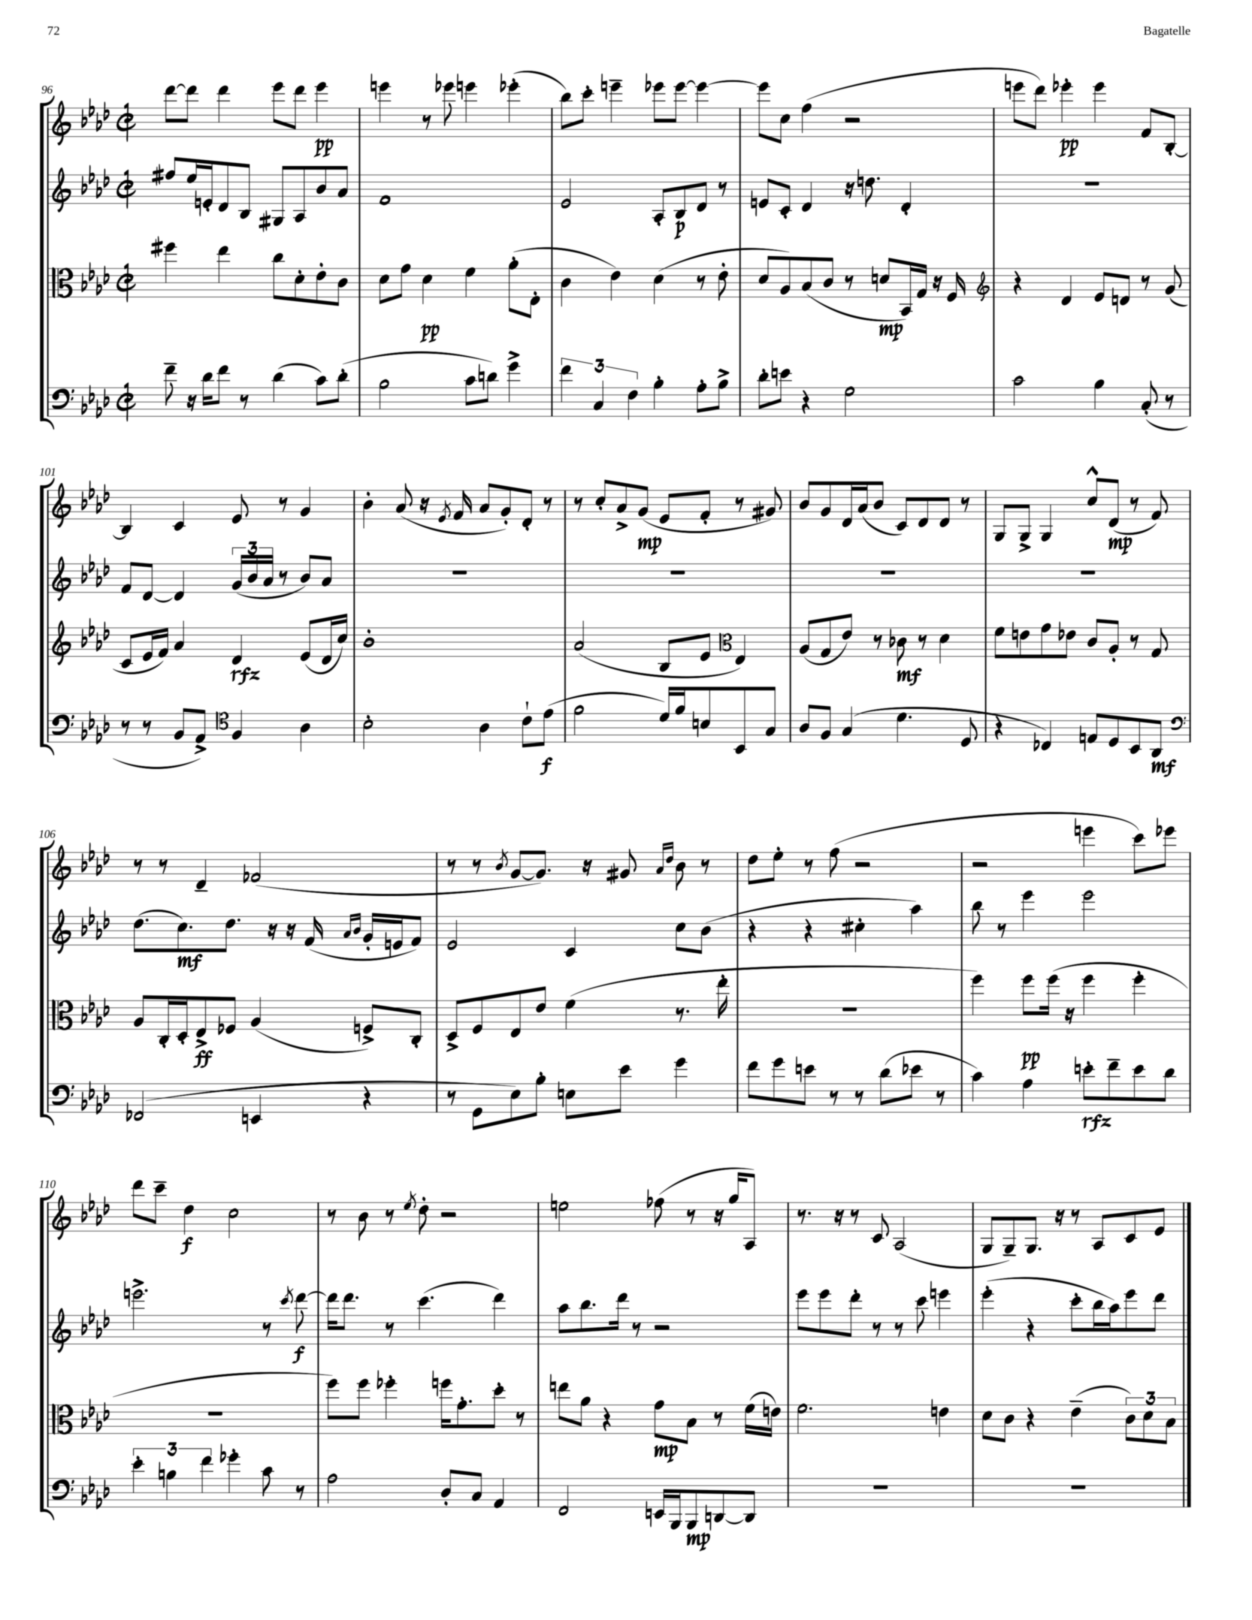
<<
\new StaffGroup <<
\new Staff = "s0" {
    \clef treble \key aes \major \defaultTimeSignature \time 2/2
    \autoBeamOff des'''8[~ des'''8] des'''4 ees'''8[ des'''8] ees'''4\pp |
    e'''4 r8 ees'''8 e'''4 ees'''4-.( |
    bes''8[) c'''8]-. e'''4-- ees'''8[ ees'''8]~ ees'''4~ |
    ees'''8[ c''8] f''4( r2 |
    e'''8[ des'''8]) ees'''4-.\pp ees'''4 f'8[ bes8]~-. |
    bes4 c'4 ees'8 r8 g'4 |
    bes'4-. aes'8( r16 \acciaccatura { ees'8 } f'16 aes'8[ g'8-.) des'8]-. r8 |
    r8 c''8[-. aes'8-> g'8]\mp( ees'8[ f'8]-. r8 gis'8) |
    bes'8[ g'8 des'16 aes'16( bes'8] c'8[) des'8 des'8] r8 |
    g8[ g8]-> g4 c''8[-^ des'8]\mp( r8 f'8) |
    r8 r8 des'4-- fes'2( |
    r8 r8 \acciaccatura { bes'8 } g'8[~ g'8.]) r16 gis'8 \grace { aes'16[ des''16] } bes'8 r8 |
    des''8[ ees''8]-. r8 f''8( r2 |
    r2 e'''4 c'''8[) ees'''8] |
    des'''8[ c'''8]-- des''4\f c''2 |
    r8 bes'8 r8 \acciaccatura { ees''8 } des''8-. r2 |
    e''2 fes''8( r8 r16 g''16[ aes8]) |
    r8. r16 r8 c'8 aes2( |
    g8[ g8--) g8.] r16 r8 aes8[ c'8 ees'8] \bar "|." |
}
\new Staff = "s1" {
    \clef treble \key aes \major \defaultTimeSignature \time 2/2
    \autoBeamOff fis''8[ ees''16 e'16-. des'8 bes8] gis8[ aes8 bes'8 aes'8] |
    f'1 |
    ees'2 aes8[-. bes8\p des'8] r8 |
    e'8[ c'8]-. des'4 r16 d''8. des'4-. |
    R1 |
    f'8[ des'8]~ des'4 \tuplet 3/2 { g'16[( bes'16 aes'16] } r8 bes'8[) aes'8] |
    R1 |
    R1 |
    R1 |
    R1 |
    des''8.[( c''8.\mf) des''8.] r16 r16 f'16( \grace { aes'16[ bes'16] } g'16[-. e'16 f'8]) |
    ees'2 c'4 c''8[ bes'8]( |
    r4 r4 cis''4-. aes''4) |
    bes''8 r8 ees'''4 ees'''2 |
    e'''2.-> r8 \acciaccatura { c'''8 } des'''8~\f |
    des'''16[ des'''8.] r8 c'''4.( des'''4) |
    aes''8[ bes''8. des'''16] r8 r2 |
    ees'''8[ ees'''8 des'''8]-. r8 r8 c'''8 e'''4 |
    ees'''4-.( r4 c'''8[-. bes''16 aes''16) ees'''8 des'''8] \bar "|." |
}
\new Staff = "s2" {
    \clef alto \key aes \major \defaultTimeSignature \time 2/2
    \autoBeamOff fis''4 ees''4 c''8[ des'8-. ees'8-. c'8] |
    des'8[ g'8] des'4\pp f'4 aes'8[-.( ees8]-. |
    c'4 ees'4) des'4( r8 ees'8-. |
    des'8[ aes8) bes8( c'8] r8 d'8[\mp bes,16) g16] r16 f16 |
    \clef treble r4 des'4 ees'8[ d'8] r8 g'8( |
    c'8[ ees'16 f'16]) aes'4 des'4\rfz ees'8[( des'16 c''16]) |
    bes'1-. |
    aes'2( bes8[ ees'8] \clef alto ees4) |
    aes8[( g8 ees'8]) r8 ces'8\mf r8 des'4 |
    f'8[ e'8 g'8 ees'8] c'8[ aes8]-. r8 g8 |
    aes8[ c16-. des16-. ees8->\ff fes8] aes4( f8[->) c8]-. |
    des8[-> f8 ees8 ees'8] f'4( r8. ees''16-. |
    R1 |
    f''4) f''8[\pp f''16]( r16 f''4 f''4-. |
    R1 |
    f''8[) f''8] fes''4-. f''16[ g'8.-. des''8]-. r8 |
    e''8[ aes'8] r4 g'8[\mp bes8] r8 f'16[( e'16]) |
    f'2. e'4 |
    des'8[ c'8] r4 ees'4--( \tuplet 3/2 { c'8[) des'8 bes8] } \bar "|." |
}
\new Staff = "s3" {
    \clef bass \key aes \major \defaultTimeSignature \time 2/2
    \autoBeamOff f'8-- r16 des'16[ f'8] r8 des'4( c'8[) des'8]-.( |
    bes2 c'8[ d'8]) g'4-> |
    \tuplet 3/2 { f'4 c4 f4 } bes4-. aes8[-. bes8]-> |
    des'8[-. e'8] r4 g2 |
    c'2 bes4 c8-.( r8 |
    r8 r8 bes,8[ aes,8]->) \clef tenor f4 aes4 |
    bes2-. aes4 c'8[-! ees'8]\f( |
    f'2 des'16[) f'16 b8 bes,8 g8] |
    aes8[ f8] g4( des'4. des8 |
    r4 ces4) e8[ des8 bes,8 aes,8]\mf |
    \clef bass fes,2( e,4 r4 |
    r8 g,8[ ees8) bes8]-. e8[ ees'8] g'4 |
    f'8[ g'8 e'8] r8 r8 des'8[( ees'8] r8 |
    c'4) aes4 e'8[-.\rfz f'8-- e'8 des'8] |
    \tuplet 3/2 { ees'4-. b4 f'4 } ges'4-. c'8 r8 |
    aes2 des8[-. c8] aes,4 |
    f,2 e,16[ bes,,16 bes,,8\mp d,8~ d,8] |
    R1 |
    R1 \bar "|." |
}
>>
>>
\layout { \context { \Score currentBarNumber = #96 } }
